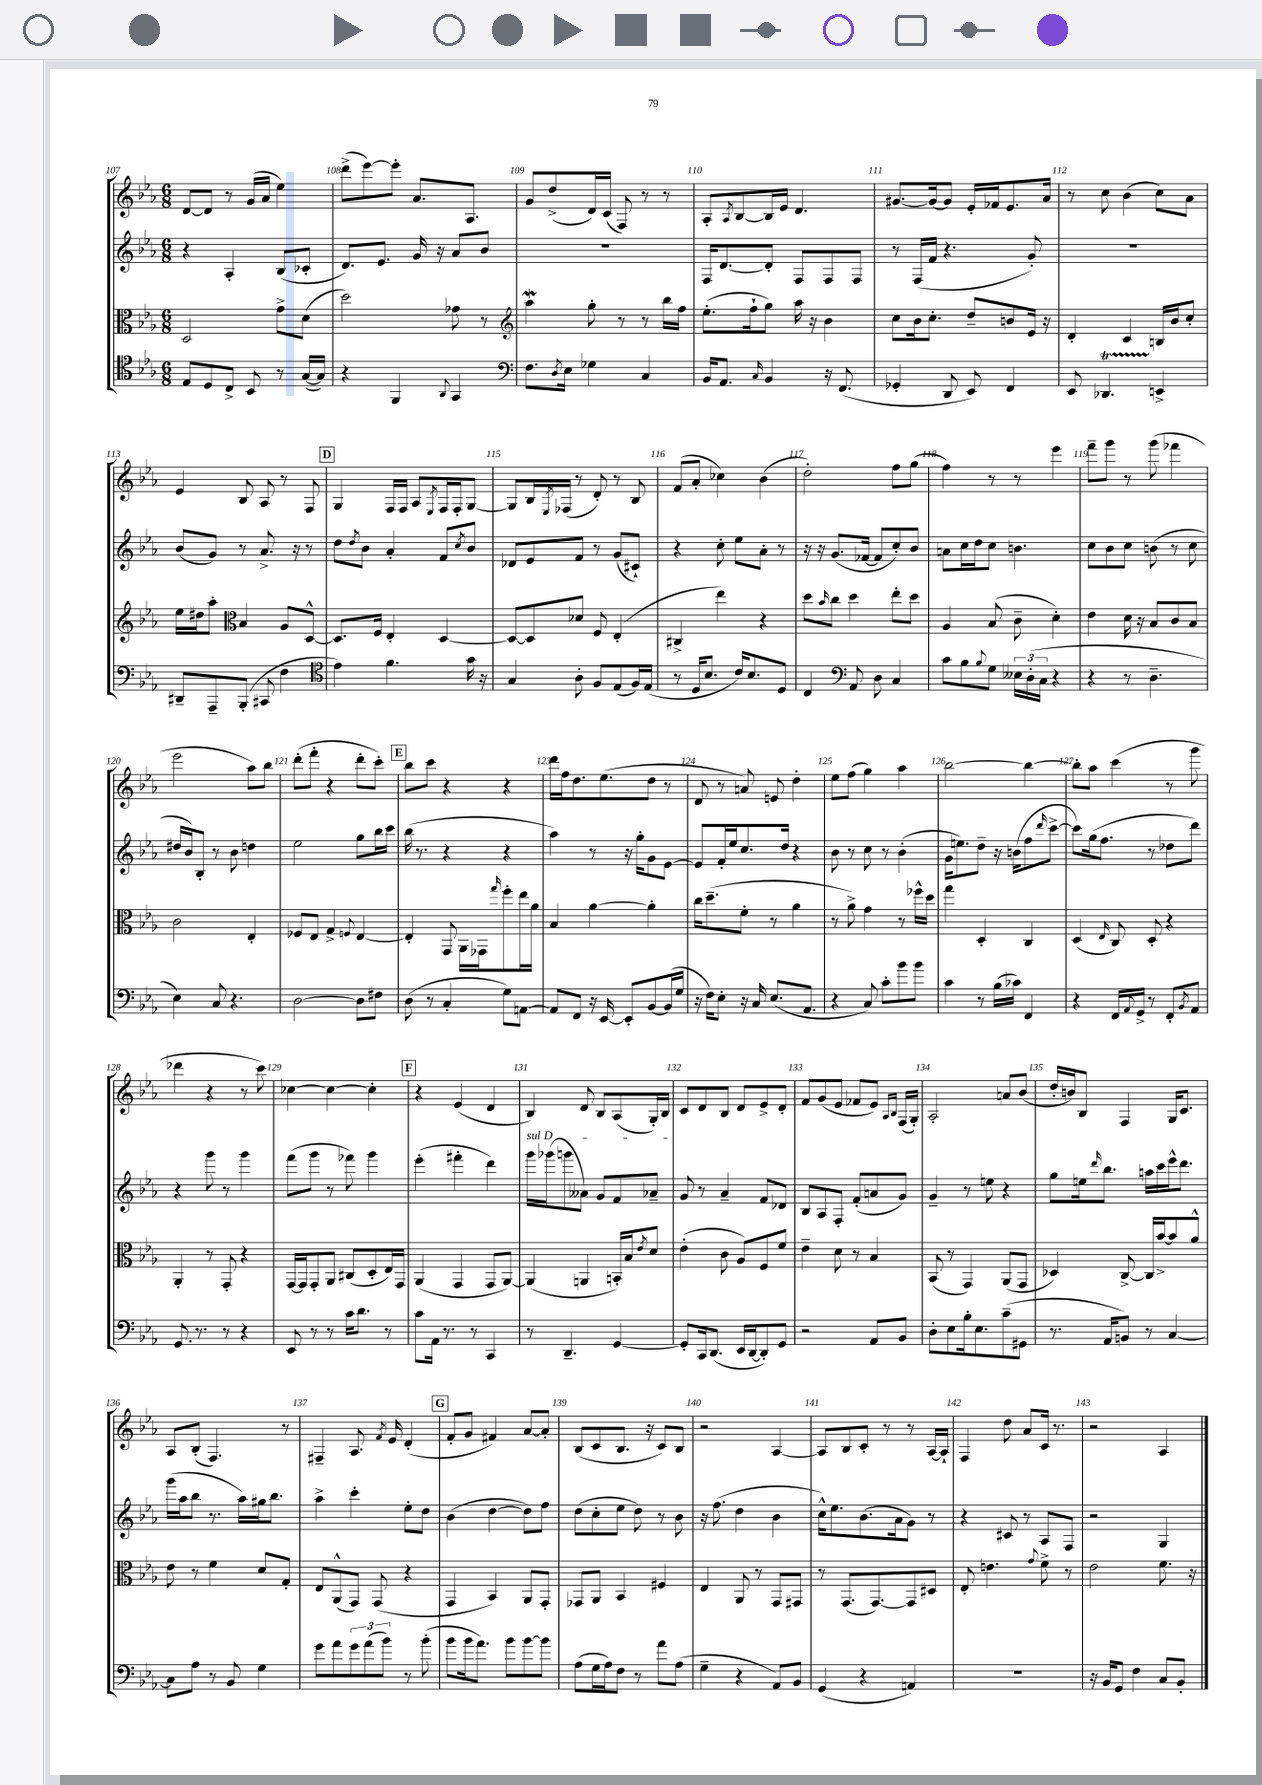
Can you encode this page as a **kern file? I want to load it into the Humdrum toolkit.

**kern	**kern	**kern	**kern
*part4	*part3	*part2	*part1
*staff4	*staff3	*staff2	*staff1
*clefC4	*clefC3	*clefG2	*clefG2
*k[b-e-a-]	*k[b-e-a-]	*k[b-e-a-]	*k[b-e-a-]
*M6/8	*M6/8	*M6/8	*M6/8
=107	=107	=107	=107
8E-/L	2D/	4r	[8d/L
8D/	.	.	8d/J]
8C^/J	.	4A-'/	8r
8BB-/	.	.	(16g/LL
.	.	.	16a-/JJ
8r	8g^\L	(8B-/L	4ee-\)
([16G/LL	(8d\J	8c-X'/J	.
16G/JJ])	.	.	.
=108	=108	=108	=108
4r	2dd\)	8.d/L)	(8ddd^\L
.	.	.	[8eee-\)
.	.	8.e-/J	.
4FF/	.	.	8eee-'\J]
.	.	16g/	8.a-/L
.	.	16r	.
8qqAA-/	.	.	.
4GG/	8g-X\	8a-/L	.
.	.	.	8.A-/J
.	8r	8b-/J	.
=109	=109	=109	=109
*clefF4	*clefG2	*	*
8.F\L	4aa-w\	2.r	8g/L
.	.	.	(8dd^/
8qD/	.	.	.
16E-\Jk	.	.	.
4G-X\	8gg'\	.	16d/L)
.	.	.	(16c/JJ
.	8r	.	8F/)
4C/	8r	.	8r
.	16bb-\LL	.	8r
.	16ff\JJ	.	.
=110	=110	=110	=110
16BB-/KL	(8.ee-'\L	16F/KL	8A-'/L
8.AA-/J	.	[8.d/	.
.	.	.	8qA-/
.	.	.	[8B-/
.	16ff`\k	.	.
16qqC/	.	.	.
4BB-/	8gg\J)	8d'/J]	16B-/L]
.	.	.	16e-/JJ
.	16aa-\	8F/L	4.d/
.	16r	.	.
16r	4b-\	8F/	.
(8.FF/	.	.	.
.	.	8F/J	.
=111	=111	=111	=111
4GG-X'/	8cc\L	8r	[8.g#X/L
.	16b-\k	(16F/LL	.
.	8.cc'\J	16f/JJ	16g#/k_
8DD/	.	4.r	8g#/J]
8EE-/)	8dd~/L	.	16e-'/LL
.	.	.	16f-X/J
4FF/	8bn/	.	8.e-/
.	16e-/Jk	8g'/)	.
.	16r	.	16a-/Jk
=112	=112	=112	=112
8EE-/	4d'/	2.r	8r
4.DD-XT/	.	.	8cc\
.	4c/	.	(4b-\
4EEn^/	16Bn/LL	.	8cc\L)
.	16b-/J	.	.
.	8cc'/J	.	8a-\J
!!LO:LB:g=z
=113	=113	=113	=113
8DD#X~/L	16ee-\LL	(8b-/L	4e-/
.	16dd#X\J	.	.
8AAA-~/	8aa-'\J	8g/J)	.
*	*clefC3	*	*
(8BBB-'/J	4B-/	8r	8B-/
8CC#X/	.	8.a-^/	8A-/
4F\	8A-/L	.	8r
.	.	16r	.
.	[8D^^/J	8r	8F/
!!LO:REH:place=s1:t=D
=114	=114	=114	=114
*clefC4	*	*	*
4e-\)	8.D/L]	8dd\L	4G/
.	.	8qdd/	.
.	.	8b-\J	.
.	16F/Jk	.	.
4.f\	4E-'/	4a-'/	16F/LL
.	.	.	16F/JJ
.	.	.	8A-/L
.	.	.	8qE-/
.	[4D/	8f/L	16F/L
.	.	.	16F'/J
.	.	8qcc/	.
16g\	.	8b-/J	[8G/J
16r	.	.	.
=115	=115	=115	=115
4G/	8D/L_	8d-X/L	8G/L]
.	8D/]	8e-/	16B-/L
.	.	.	8qE-/
.	.	.	(16F-X/JJ
8A-'\	8d-X/J	8f/J	8r
8F/L	8F/	8r	8d'/)
(8E-/	(4E-'/	(8g/L	8r
16F/L)	.	8c#X`/J)	8B-/
(16E-/JJ	.	.	.
=116	=116	=116	=116
8r	4C#X^/	4r	(8f/L
16D/KL	.	.	8a-'/J
8.B-/J	.	.	.
.	4ee-\)	8cc'\	4cc-X\)
16c/KL)	.	8ee-\L	.
8.B-/	.	.	.
.	4r	8a-'\J	(4b-\
8D/J	.	8r	.
=117	=117	=117	=117
4C/	8dd\L	16r	2dd'\)
.	.	16r	.
.	16qqb-/	.	.
.	8cc\J	(8.g/L	.
*clefF4	*	*	*
8AA-/	4dd\	.	.
.	.	[16f-X/Jk	.
8D\	.	8f-/L]	.
4C/	8ee-'\L	8cc'/)	8ff\L
.	8dd\J	8b-/J	(8gg\J
=118	=118	=118	=118
8c\L	4A-/	8an\L	4ff\)
8B-\	.	16cc\L	.
.	.	16dd\J	.
8qqB-/	.	.	.
8G\J	(8B-/	8cc\J	8r
24E--X\LL	8c~\	4.bn\	8r
(24D'\	.	.	.
24C\JJ	.	.	.
4r	4d'\)	.	4eee-\
=119	=119	=119	=119
4r	4e-\	8cc\L	8fff~\L
.	.	8b-\	8ggg\J
8r	16d\	8cc\J	8r
.	16r	.	.
4.D~\	8B-/L	(8bn\	(8ggg\
.	8c/	8r	4fff-X\
.	8B-/J	8cc\	.
!!LO:LB:g=z
=120	=120	=120	=120
4E-\)	2c\	16dd#X/LL	2eee-\
.	.	16b-/J)	.
.	.	8B-'/J	.
8C/	.	8r	.
4.r	.	8b-\	.
.	4E-'/	4ddn\	8aa-\L)
.	.	.	8bb-\J
=121	=121	=121	=121
[2D\	8F-X/L	2ee-\	(8ddd'\L
.	8E-/J	.	8fff'\J
.	4G^/	.	4r
.	8qqFn/	.	.
8D\L]	[4E-/	8gg\L	8ddd'\L
8F#X\J	.	16bb-\L	8ccc'\J)
.	.	16ccc\JJ	.
!!LO:REH:place=s1:t=E
=122	=122	=122	=122
(8D\	4E-'/]	(16bb-\	8bb-\L
.	.	8.r	.
8r	.	.	8ccc\J
4C'/	8GG/	4r	4r
.	16AA-\LL	.	.
.	16GG-X\J	.	.
.	16qqgg/	.	.
8G\L)	8ff'\	4r	4r
[8AAn\J	16ee-\L	.	.
.	16a-\JJ	.	.
=123	=123	=123	=123
8AA/L]	4B-/	4aa-\)	16ddd\LL
.	.	.	16ff\J
8FF/J	.	.	8.dd\
16r	[4a-\	8r	.
[16EE-/	.	.	(8.ee-\
8EE-'/L]	.	16r	.
.	.	16gg'\KL	.
[8BB-/	4a-'\]	8g\	8dd\J
(16BB-/L]	.	[8e-\J	8r
16G/JJ	.	.	.
=124	=124	=124	=124
16r	16cc\KL	8e-/L]	8d/
16F\KL)	(8.dd~\	.	.
8E-'\J	.	16f'/L	8r
.	.	16ee-/J	.
16r	8f'\J	8.cc/	8an/)
16C/	.	.	.
(8.E-/L	8r	.	8en/
.	.	16dd/Jk	.
.	4a-\	4r	4dd'\
8.AA-/J	.	.	.
=125	=125	=125	=125
4r	8r	8b-\	8ee-\L
.	8a-^\)	8r	(8ff\J
8C/)	4g\	8cc\	4gg\)
8c'\L	.	8r	.
8b-\	8r	(4b-'\	4aa-\
8b-\J	16ff-X^^\LL	.	.
.	16dd\JJ	.	.
=126	=126	=126	=126
4c\	4gg\	16g\KL	[2bb-\
.	.	8.een\)	.
8r	4D'/	8dd~\J	.
(16B-\LL	.	16r	.
16c-X\JJ)	.	(16bn\KL	.
4FF/	4C/	8ff\	4bb-\_
.	.	16qqddd/	.
.	.	[8ccc^\J	.
=127	=127	=127	=127
4r	(4D/	8ccc\L])	8bb-'\L]
.	.	(16gg\k	8aa-\J
.	.	8.ff\J	.
.	16qqE-/	.	.
16FF/LL	8C/)	.	(4ccc\
8qqAA-/	.	.	.
16GG^/JJ	.	.	.
8r	8D'/	8r	.
8FF'/L	4r	8dd-X\L	8r
8qBB-/	.	.	.
8AA-/J	.	8ddd\J)	8ggg\
!!LO:LB:g=z
=128	=128	=128	=128
8.GG/	4AA-'/	4r	4ddd-X\
8.r	.	.	.
.	8r	8ggg\	4r
8r	8GG'/	8r	.
4r	4r	4ggg\	8r
.	.	.	8ccc\)
=129	=129	=129	=129
8EE-/	[16GG/LL	(8fff\L	[4cc-X\
.	16GG/J]	.	.
8r	8GG'/	8ggg\J	.
8r	8AA-/J	8r	4cc-\_
16c\KL	(8C#X/L	8fff-X\)	.
8.d\J	.	.	.
.	8D'/	4ggg\	4cc-'\]
8r	16E-/L)	.	.
.	16GG/JJ	.	.
!!LO:REH:place=s1:t=F
=130	=130	=130	=130
8c\L	(4AA-/	(4eee-'\	4r
16AA-\Jk	.	.	.
8.r	.	.	.
.	4GG/	4fff#X'\	(4e-/
8r	.	.	.
4CC/	8GG/L	4ddd\)	4d/
.	[8AA-/J)	.	.
=131	=131	=131	=131
!	!	!LO:TX:a:i:t=sul D	!
8r	(4AA-/]	16ggg\LL	4B-/)
.	.	(16ggg-X\J	.
4.DD~/	.	8gggn\	.
.	4AAn/	8a--X\J)	8d/
.	.	8g/L	8B-/L
[4GG/	16BBn'/LL)	8f/	(8A-/
.	16B-/J	.	.
.	8qe-/	.	.
.	8d/J	8a-X~/J	16G'/L)
.	.	.	16B-/JJ
=132	=132	=132	=132
8GG'/L]	(4e-'\	8g/	8c/L
16CC/k	.	8r	8d/
(8.DD/J	.	.	.
.	8c\	4a-~/	8B-/J
16EE-/LL	8A-/L)	.	8d/L
[16DD/J	.	.	.
8DD'/])	8F/	8f/L	8e-^/
8GG/J	8f/J	8d-X/J	8d'/J
=133	=133	=133	=133
2r	4e-~\	8B-/L	8f/L
.	.	8A-/	(8g/
.	8d\	8F'/J	8e-/J
.	8r	(8f'/L	8f-X/L
8AA-/L	4B-/	8an/	8e-/J)
.	.	.	16qqA-/LL
.	.	.	16qqB-/JJ
8BB-/J	.	8g/J)	(16F/LL
.	.	.	16G'/JJ)
=134	=134	=134	=134
8D'\L	(8BB-/	4g~/	2A-'/
8E-\	8r	.	.
16B-'\k	4GG/)	8r	.
8.E-\	.	.	.
.	.	8een\	.
(8c~\	(8AA-/L	4r	8an/L
8GG#X\J	8GG/J	.	(8b-/J
=135	=135	=135	=135
8.r	4D-X/)	8gg\L	16dd'/LL
.	.	.	16bn/J)
.	.	16een\k	8B-/J
.	.	16qqddd/	.
16AA-/KL	.	8.bb-\J	.
8BBn/J)	[8C^/	.	4F/
8r	16C/LL]	16aan\LL	.
.	[16b-^/J	16ccc\	.
[4C/	8b-/]	16eee-^^\J	16G/KL
.	.	8.ddd\J	8.c/J
.	8a-^^/J	.	.
!!LO:LB:g=z
=136	=136	=136	=136
8C\L]	8e-\	(16ggg\LL	8A-/L
.	.	16aa-\J	.
8A-\J	8r	8bb-\J	(8B-'/J
8r	4f\	8.r	4.F/)
8BB-/	.	.	.
.	.	16aa-\LL)	.
4G\	8d/L	16gg#X\J	.
.	.	8.bb-\J	.
.	8G'/J	.	8r
=137	=137	=137	=137
8g\L	8E-/L	4aa-^\	4F#X~/
8a-\	(8AA-^^/	.	.
12g\	8GG/J)	4ccc'\	8.A-/
(12a-\	.	.	.
.	(8GG/	.	.
12b-\J)	.	.	.
.	.	.	8qf/
.	.	.	16e-/
8r	4r	8ee-'\L	(4d'/
(8b-'\	.	8dd\J	.
!!LO:REH:place=s1:t=G
=138	=138	=138	=138
8b-\L	4GG/	(4b-\	8f'/L
16b-\k	.	.	8g/J
8.a-\J)	.	.	.
.	4BB-/)	[4dd\	4f#X/)
8b-\L	.	.	.
[8b-\	8AA-/L	8dd\L])	[8a-/L
8b-\J]	8GG'/J	8ff\J	8a-'/J]
=139	=139	=139	=139
(8A-\L	8GG-X/L	(8dd\L	(8B-/L
16G\L	8AA-/J	8cc'\	8c/
16A-\J)	.	.	.
8F\J	4BB-/	8ee-\J	8.B-/J
8r	.	8dd\)	.
.	.	.	16r
8a-\L	4F#X/	8r	8c/L)
(8A-\J	.	8b-\	8B-/J
=140	=140	=140	=140
4G~\	4E-/	16r	2r
.	.	(8.ff\	.
4r	8AA-/	4dd\	.
.	8r	.	.
8AA-/L)	8GG/L	4b-\	[4A-/
8BB-/J	8GG#X/J	.	.
=141	=141	=141	=141
(4GG/	8r	16cc^^\KL)	8A-/L]
.	.	8.ee-\	.
.	(8.GG/L	.	8B-/
4r	.	(8.b-\	8c'/J
.	[8.GG/)	.	.
.	.	.	8r
.	.	16a-\k	.
4AAn/)	8GG/]	8g\J)	8r
.	8D#X/J	8r	[16A-/LL
.	.	.	16A-`/JJ]
=142	=142	=142	=142
2.r	8E-'/	4r	4F/
.	4.en\	.	.
.	.	8c#X/	8dd\
.	.	8r	8a-/L
.	8qqg/	.	.
.	8f^\	8A-/L	16c/Jk
.	.	.	8.r
.	8r	8F/J	.
=143	=143	=143	=143
16r	2e-\	2r	2r
16BB-/KL	.	.	.
8GG/J	.	.	.
4F\	.	.	.
8C/L	8.f\	4G/	4A-/
8BB-'/J	.	.	.
.	16r	.	.
==	==	==	==
*-	*-	*-	*-
